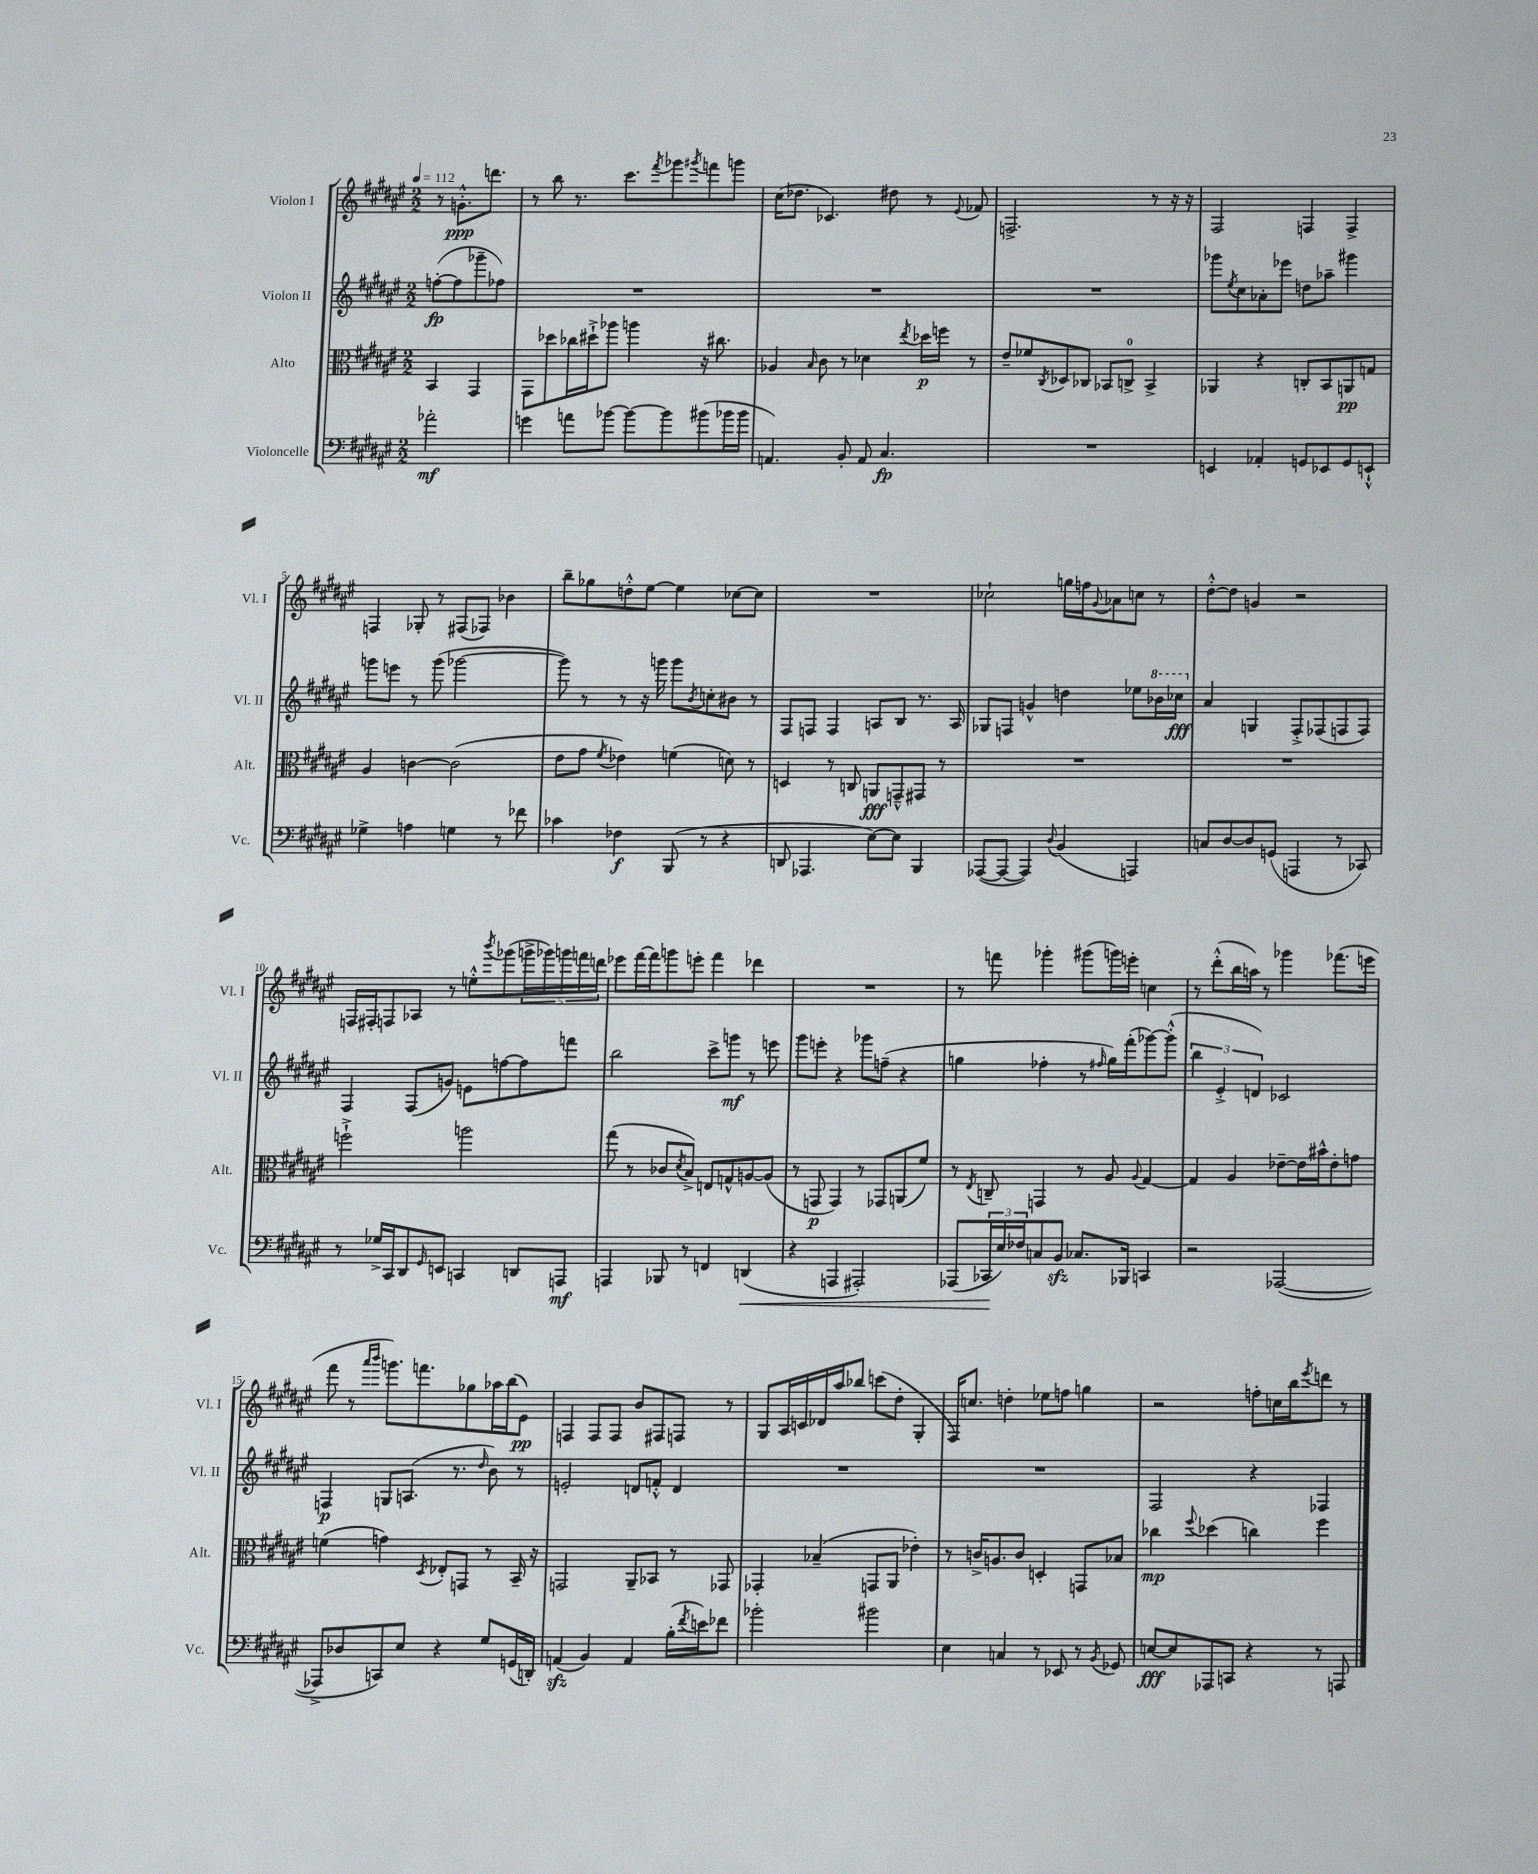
<<
\new StaffGroup <<
\new Staff = "s0" \with { instrumentName = "Violon I" shortInstrumentName = "Vl. I" } {
    \clef treble \key fis \major \numericTimeSignature \time 2/2 \partial 2 \tempo 4 = 112
    r8 g'8.-.-^\ppp d'''8. |
    r8 b''8 r8. cis'''8. \acciaccatura { fis'''8 } ges'''8 \acciaccatura { gis'''8 } f'''8 g'''8 |
    cis''16( des''8. ces'4.) dis''8 r8 \appoggiatura { eis'8 } fes'8 |
    f2.-> r8 r16 r16 |
    fis2 f4 f4-> |
    f4 ges8-. r8 fis8( fes8) bes'4 |
    b''8-- ges''8 d''8-.-^ eis''8~ eis''4 ces''8~ ces''8 |
    R1 |
    ces''2-! g''16 f''16 \appoggiatura { gis'8 } aes'8 c''8 r8 |
    dis''8~-.-^ dis''8 g'4 r2 |
    f16 fis16-. f8 aes8 r8 e''8-.-^ \acciaccatura { b'''8 } ges'''8( \tuplet 5/4 { g'''16-> ges'''16) g'''16 f'''16 d'''16 } |
    ees'''8 fis'''16~ fis'''16 g'''8 e'''8-. fis'''4 des'''4 |
    R1 |
    r8 f'''8 ges'''4-. gis'''8( g'''16) e'''16-. c''4 |
    r8 dis'''8-.-^( b''16 a''16) r8 ges'''4 fes'''8.( e'''16 |
    fis'''8 r8 \grace { ais'''16 b'''16 } g'''8.) f'''8. ges''8 aes''16 b''16( eis'8\pp) |
    f4 f8 f8 b'8 fis8 f8 r8 |
    gis8 ais16 c'16 des'16 ais''16 bes''8 c'''8( dis''8-. gis4-. |
    fis16) c''8. d''4-. ees''8 f''8 g''4 |
    r2 f''8-. c''16 b''16 \acciaccatura { eis'''8 } d'''8 r8 \bar "|." |
}
\new Staff = "s1" \with { instrumentName = "Violon II" shortInstrumentName = "Vl. II" } {
    \clef treble \key fis \major \numericTimeSignature \time 2/2 \partial 2
    f''8~-.\fp( f''8 ges'''8-- fes''8) |
    R1 |
    R1 |
    R1 |
    ges'''8 \acciaccatura { eis''8 } cis''8 aes'8-. ees'''8 d''8 aes''8-- gis'''4 |
    g'''8 e'''8 r8 g'''8( ges'''2~ |
    ges'''8) r8 r8 r16 g'''16 g'''8 \acciaccatura { b'8 } c''8-. bis'8 r8 |
    fis8 f8 f4 a8 b8 r8. a16 |
    ges8 f8 g'4-^ d''4 ees''8 \ottava #1 bes''16 ces'''16\fff \ottava #0 |
    ais'4 g4 fis8-.-> fes8( f8 f8) |
    fis4 fis8( g'8) e'8 f''8~ f''8 f'''8 |
    b''2 cis'''8-> g'''8\mf r8 e'''8 |
    gis'''8 e'''8-. r4 ges'''8 f''8--( r4 |
    g''4 fes''4-. r8 \grace { fis''16 } g''16) fis'''16-.( ges'''8~) ges'''8-.-^( |
    \tuplet 3/2 { b''4 eis'4-.-> d'4) } ces'2 |
    f4\p g8 a8.( r8. \grace { dis''16 } b'8) r8 |
    e'2-. d'8 f'8-.-^ d'4 |
    R1 |
    R1 |
    fis2 r4 fes4 \bar "|." |
}
\new Staff = "s2" \with { instrumentName = "Alto" shortInstrumentName = "Alt." } {
    \clef alto \key fis \major \numericTimeSignature \time 2/2 \partial 2
    b,4 gis,4 |
    gis,8 des''8 ces''16 dis''16-!-> aes''8 a''4 r16 cis''8. |
    aes4 \grace { b16 } cis'8 r8 des'4 \acciaccatura { eis''8 } des''16\p f''16 r8 |
    eis'8-- fes'8 \acciaccatura { cis8 } des8 ces8 bes,8 c8-0-> bes,4-> |
    aes,4 r4 c8-. b,8 a,8\pp g8 |
    ais4 c'4~ c'2( |
    eis'8 gis'8 \acciaccatura { fis'8 } ees'4) f'4( d'8) r8 |
    d4 r8 c8 a,8\fff g,8---^ gis,8 r8 |
    R1 |
    R1 |
    f''2-!-> a''2 |
    gis''8( r8 ces'8 \acciaccatura { dis'8 } b8->) e8 g8-^ a8~ a8( |
    r8 g,8\p g,4) r8 ges,8 a,8( fis'8) |
    r8 \acciaccatura { eis8 } c8-- g,4 r8 ais8 \appoggiatura { ais8 } gis4~ |
    gis4 ais4 ees'8~-- ees'16 bis'16-^ ees'8-. g'8 |
    f'4( g'4) \acciaccatura { dis8 } ees8-. g,8 r8 b,16-- r16 |
    g,2 ais,8-- bes,8 r8 ges,8 |
    ges,4-. bes4--( g,8 ais,8 ees'4-.) |
    r8 c'16-> a8. c'8 d4-. g,8 bes8 |
    ces''4\mp \appoggiatura { fis''8 } des''4( c''4) fis''4 \bar "|." |
}
\new Staff = "s3" \with { instrumentName = "Violoncelle" shortInstrumentName = "Vc." } {
    \clef bass \key fis \major \numericTimeSignature \time 2/2 \partial 2
    aes'2-.\mf |
    g'4 a'8 bes'8~ bes'8~ bes'8 bis'8( bes'16 bes'16 |
    a,4.) b,8-. a,8 cis4.\fp |
    R1 |
    e,4 aes,4-. g,8 ees,8 g,8 e,8-!-^ |
    ges4-> a4 g4 r8 fes'8 |
    ces'4 fes4\f b,,8( r8 r4 |
    d,8 aes,,4. eis8~) eis8 b,,4 |
    aes,,8~( aes,,8~ aes,,4) \appoggiatura { dis8 } b,4( a,,4) |
    c8 dis8~ dis8 g,8( a,,4 r8 ces,8) |
    r8 ges16-> cis,16 dis,8 \grace { gis,16 } e,8 c,4 d,8 a,,8\mf |
    a,,4 bes,,8 r8 f,4 d,4\<( |
    r4 a,,4 ais,,2-.) |
    aes,,8( \tuplet 3/2 { ces,16\! eis16) fes16 } c8 b,8\sfz ces8. bes,,16 c,4 |
    r2 aes,,2~( |
    aes,,8-> des8 c,8) eis8 r4 gis8 g,16( d,16-.) |
    a,4\sfz( b,4) a,4 b16-.( \acciaccatura { fis'8 } e'16) fes'8 |
    bes'2-. bis'2 |
    eis4 c4 r8 ees,8 r8 \acciaccatura { b,8 } ges,8 |
    e8~\fff e8 aes,,8 c,8 r4 r8 a,,8 \bar "|." |
}
>>
>>
